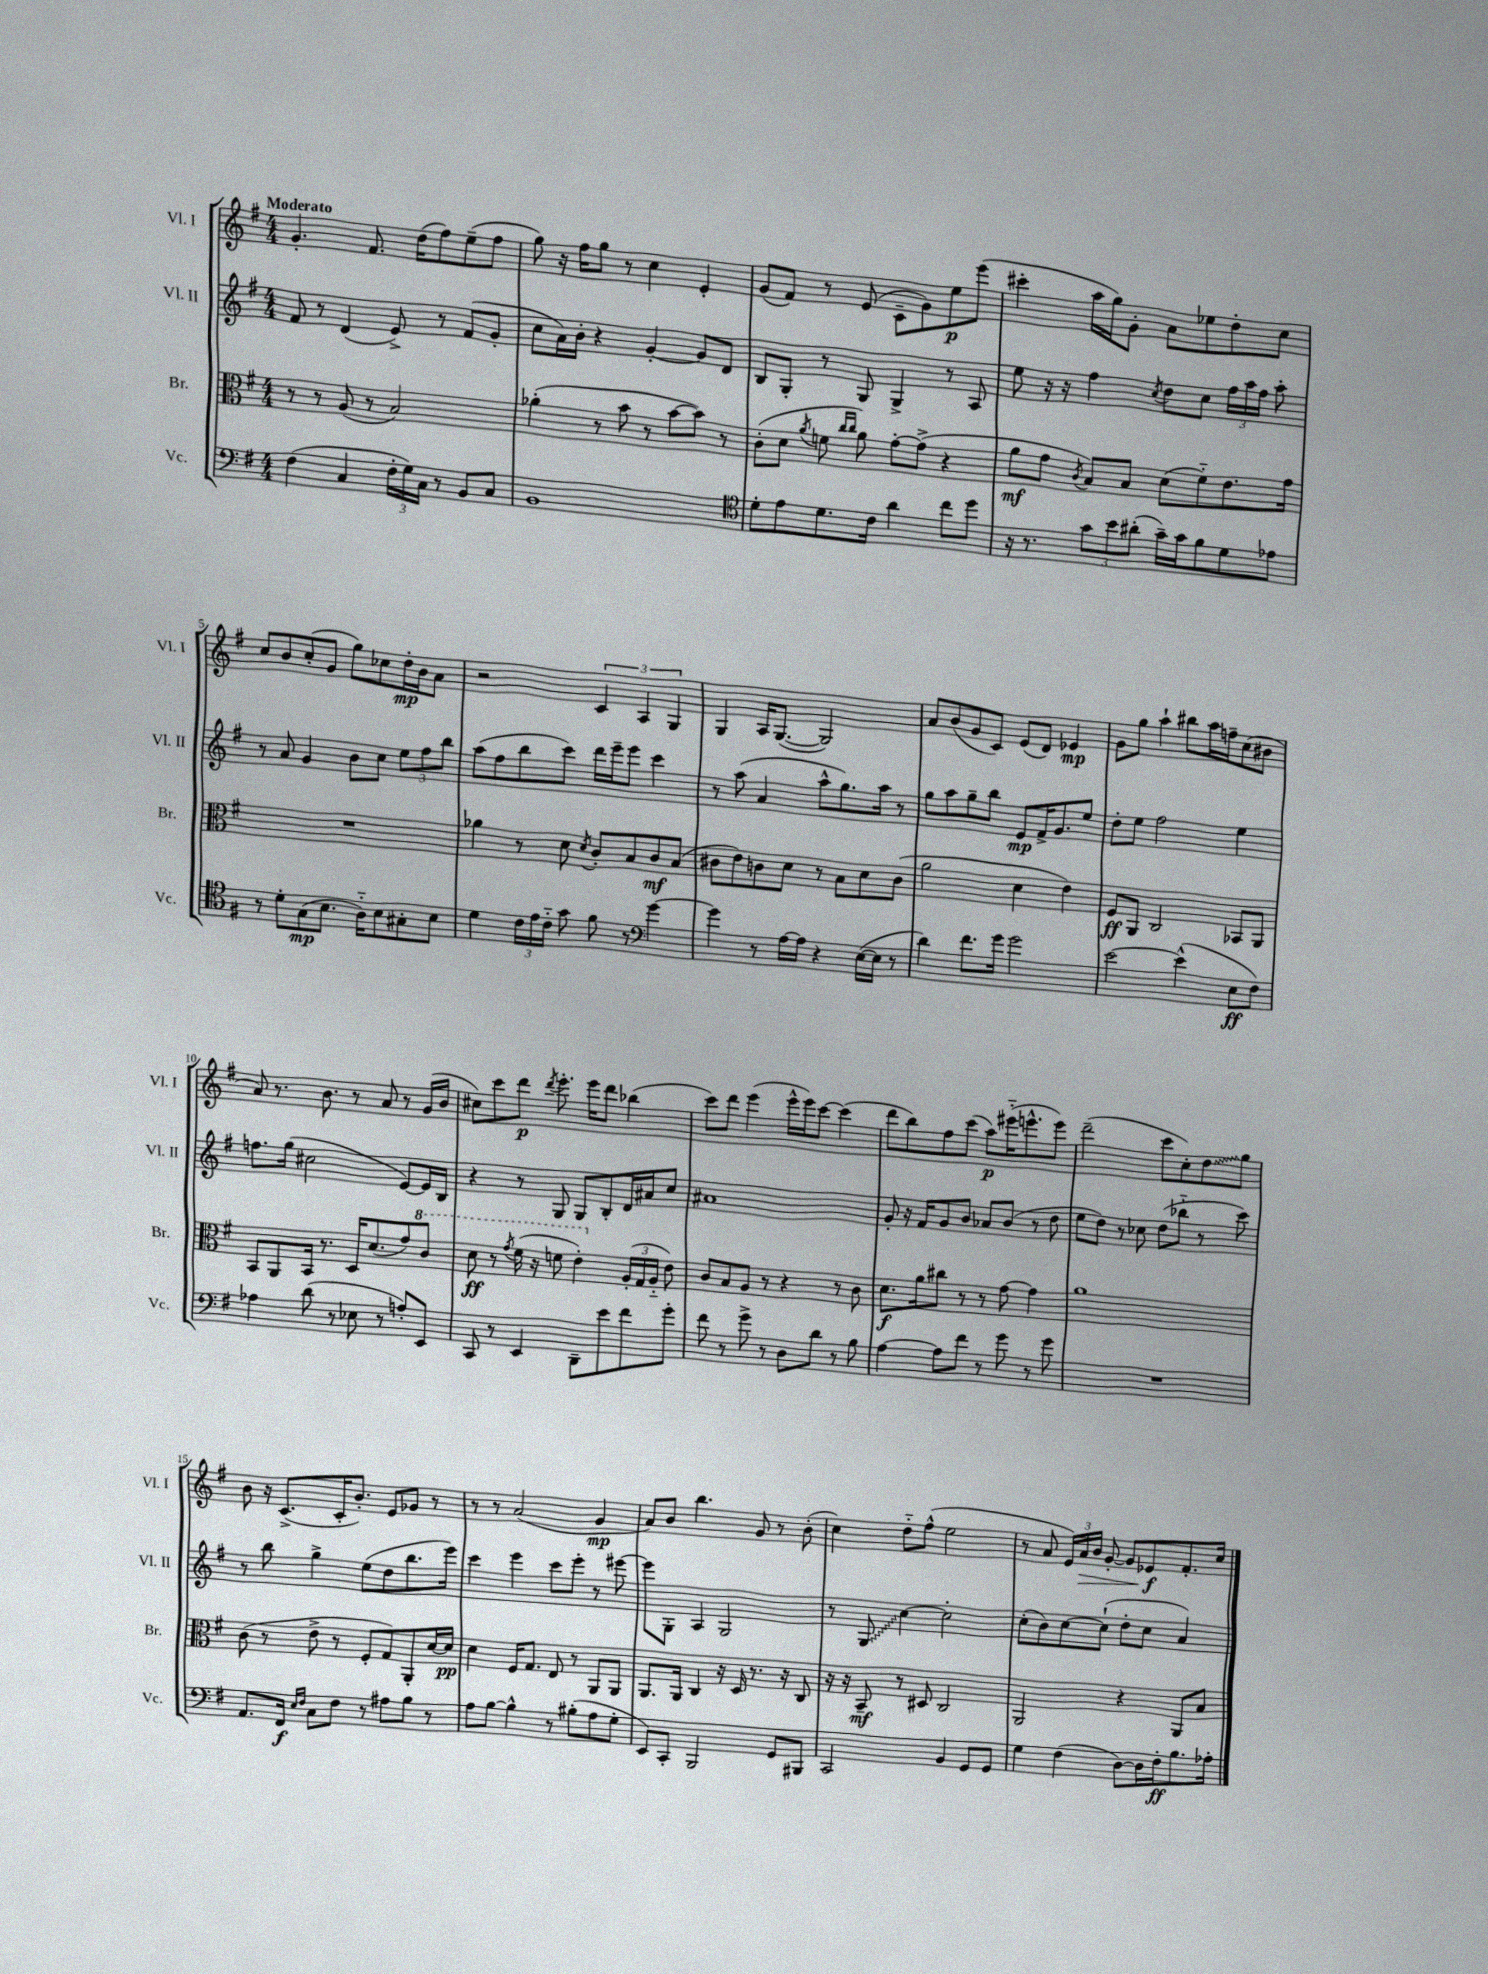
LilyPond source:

<<
\new StaffGroup <<
\new Staff = "s0" \with { instrumentName = "Vl. I" shortInstrumentName = "Vl. I" } {
    \clef treble \key g \major \numericTimeSignature \time 4/4 \tempo "Moderato"
    \autoBeamOff g'4.-. fis'8. d''16[( fis''8) e''8--( fis''8] |
    g''8) r16 fis''16[ g''8] r8 c''4 e'4-. |
    g'8[( fis'8]) r8 e'8( c'8[-- g'8) e''8\p e'''8]( |
    cis'''4-. a''16[ g''16) g'8]-. a'8[ ees''8 d''8-. c''8] |
    c''8[ b'8 c''8-.( g'8] g''8[) ces''8 d''16-.\mp b'16 a'8] |
    r2 \tuplet 3/2 { c'4 a4 g4 } |
    g4 a16[ g8.]~( g2) |
    a'8[ b'8( g'8 c'8]) e'8[( d'8]) ees'4\mp |
    g'8[ g''8] a''4-! bis''8[ a''16 f''16-- c''8( bis'8] |
    a'8) r8. b'8. r8 a'8 r8 g'16[( b'16] |
    cis''8[) c'''8 d'''8]\p \acciaccatura { d'''8 } e'''8.-. e'''16[ d'''8] bes''4( |
    c'''8[) d'''8] e'''4( e'''16[-^ e'''16) c'''8]~ c'''4( |
    d'''8[ b''8) fis''8 c'''8]( a''8[\p) eis'''16-_( e'''8.-^ e'''8]) |
    d'''2--( c'''8[ c''8-.) \once \override Glissando.style = #'zigzag d''8\glissando g''8] |
    b'8 r16 c'8.[->( c'16-. b'8.]-.) e'8[ ges'8] r8 |
    r8 r8 a'2( g'4\mp |
    a'8[) b'8] b''4. g'8 r8 b'8-.( |
    c''4) d''8[-_ fis''8]-^( e''2 |
    r8 a'8 \tuplet 3/2 { e'16[) a'16\> b'16] } g'8~-. g'8[ ees'8\f\! fis'8.-. c''16] \bar "|." |
}
\new Staff = "s1" \with { instrumentName = "Vl. II" shortInstrumentName = "Vl. II" } {
    \clef treble \key g \major \numericTimeSignature \time 4/4
    \autoBeamOff fis'8 r8 d'4( e'8->) r8 fis'8[( g'8]-. |
    c''8[ a'16) b'16]-. r4 g'4~-. g'8[ d'8] |
    b8[ g8]-. r8 g8 g4-> r8 a8 |
    e''8 r16 r16 fis''4 \acciaccatura { c''8 } d''8[ c''8] \tuplet 3/2 { fis''16[ a''16 fis''16] } a''8-. |
    r8 a'8 g'4 b'8[ c''8] \tuplet 3/2 { e''8[ fis''8 b''8] } |
    a''8[( fis''8 b''8 c'''8]) d'''16[ e'''16-- e'''8] c'''4 |
    r8 a''8( a'4 a''8[-^ g''8.) a''16] r8 |
    g''8[ a''8 g''8-- b''8] e'8[\mp fis'16-> g'8. e''8] |
    d''8[-. e''8] fis''2 e''4 |
    f''8.[ g''16]( cis''2 e'8[~) e'16 b16] |
    r4 r8 g8 g8[ b8-. d'16 ais'16 c''8] |
    ais'1 |
    g'8-. r16 fis'16[ g'8 b'8] aes'8[ b'8]( r8 d''8 |
    e''8[ d''8]) r8 ces''8 d''8[( bes''8]-_ r8 c'''8) |
    r8 b''8 g''4-> e''8[( d''8 b''8. e'''16]) |
    c'''4 e'''4 c'''8[ e'''8]-. r8 eis'''8~ |
    eis'''8[ g8]-. a4 g2 |
    r8 \once \override Glissando.style = #'zigzag g8\glissando c''4~ c''2-. |
    c''8[-.( b'8) c''8~ c''8]-!( d''8[-. c''8] a'4) \bar "|." |
}
\new Staff = "s2" \with { instrumentName = "Br." shortInstrumentName = "Br." } {
    \clef alto \key g \major \numericTimeSignature \time 4/4
    \autoBeamOff r8 r8 a8( r8 b2) |
    aes'4-.( r8 b'8 r8 b'8[~ b'8]) r8 |
    c'8[-.( d'8] \acciaccatura { a'8 } f'8 \grace { c''16[ c''16] } a'8) g'8[~-. g'8]->( r4 |
    a'8[\mf g'8] \acciaccatura { c'8 } b8[) b8] d'8[( fis'8-_) e'8. g'16] |
    R1 |
    aes'4 r8 d'8 \acciaccatura { d'8 } c'8[-. b8 c'8\mf b8]( |
    cis'8[ e'8) c'8 d'8] r8 b8[ d'8 c'8]( |
    a'2 d'4 e'4) |
    fis8[\ff a,8] c2 bes,8[ a,8] |
    b,8[ a,8 b,16] r8. d16[ d'8.( g'8) \ottava #1 c''8] |
    d''8\ff r8 \acciaccatura { g''8 } fis''16( r16 f''8 e''4-.) \ottava #0 \tuplet 3/2 { a16[-.( g16 a16]-_ } e'8) |
    c'8[ b8 a8] r8 r4 r8 c'8 |
    d'8.[\f a'16 cis''8] r8 r8 g'8~ g'4 |
    a'1 |
    c'8( r8 e'8-> r8 fis8[-. g8) a,8-. d'16~ d'16]\pp |
    d'4 fis16[ g8.] e8 r8 a,8[ a,8] |
    a,8.[ a,16] c4 r16 d16 r8. r16 c8 |
    r16 r16 b,8--\mf r8 dis8 c2 |
    a,2 r4 a,8[ b8] \bar "|." |
}
\new Staff = "s3" \with { instrumentName = "Vc." shortInstrumentName = "Vc." } {
    \clef bass \key g \major \numericTimeSignature \time 4/4
    \autoBeamOff fis4( c4 \tuplet 3/2 { fis16[-. g16) c16] } r8 b,8[ c8] |
    b,1 |
    \clef tenor d'8[-. e'8 d'8. c'16] a'4 c''8[ d''8] |
    r16 r8. \tuplet 3/2 { g'8[ b'8 ais'8]-.( } g'16[--) g'16 fis'8 d'8 ees'8] |
    r8 d'8[-. g8\mp( b8.] a16[-_) b8 gis8-. b8] |
    d'4 \tuplet 3/2 { c'16[ e'16 c'16]-_ } g'8 fis'8 r8 \clef bass g'4~ |
    g'4 r8 a16[~ a16] r4 e16[~( e16] r8 |
    d'4) fis'8.[ g'16] g'2 |
    e'2~ e'4-^( e8[\ff fis8]) |
    aes4 d'8( r8 ees8 r8 a8[-.) e,8] |
    c,8 r8 e,4 d,8[-- e'8 fis'8 g'8]-. |
    fis'8 r8 g'8-> r8 d8[ d'8] r8 b8 |
    a4~ a8[ fis'8] r8 g'8 r8 g'8 |
    R1 |
    a,8.[ fis,16]\f \grace { e16[ fis16] } c8[ fis8] r8 ais8[ b8] r8 |
    a8[ b8]~ b4-^ r8 bis8[-.( a8 g8]-. |
    e,8[) c,8]-. b,,2 g,8[ bis,,8] |
    c,2 b,4 g,8[ g,8] |
    g4 fis4( d8[~) d16 fis16-.\ff b8. aes16]-. \bar "|." |
}
>>
>>
